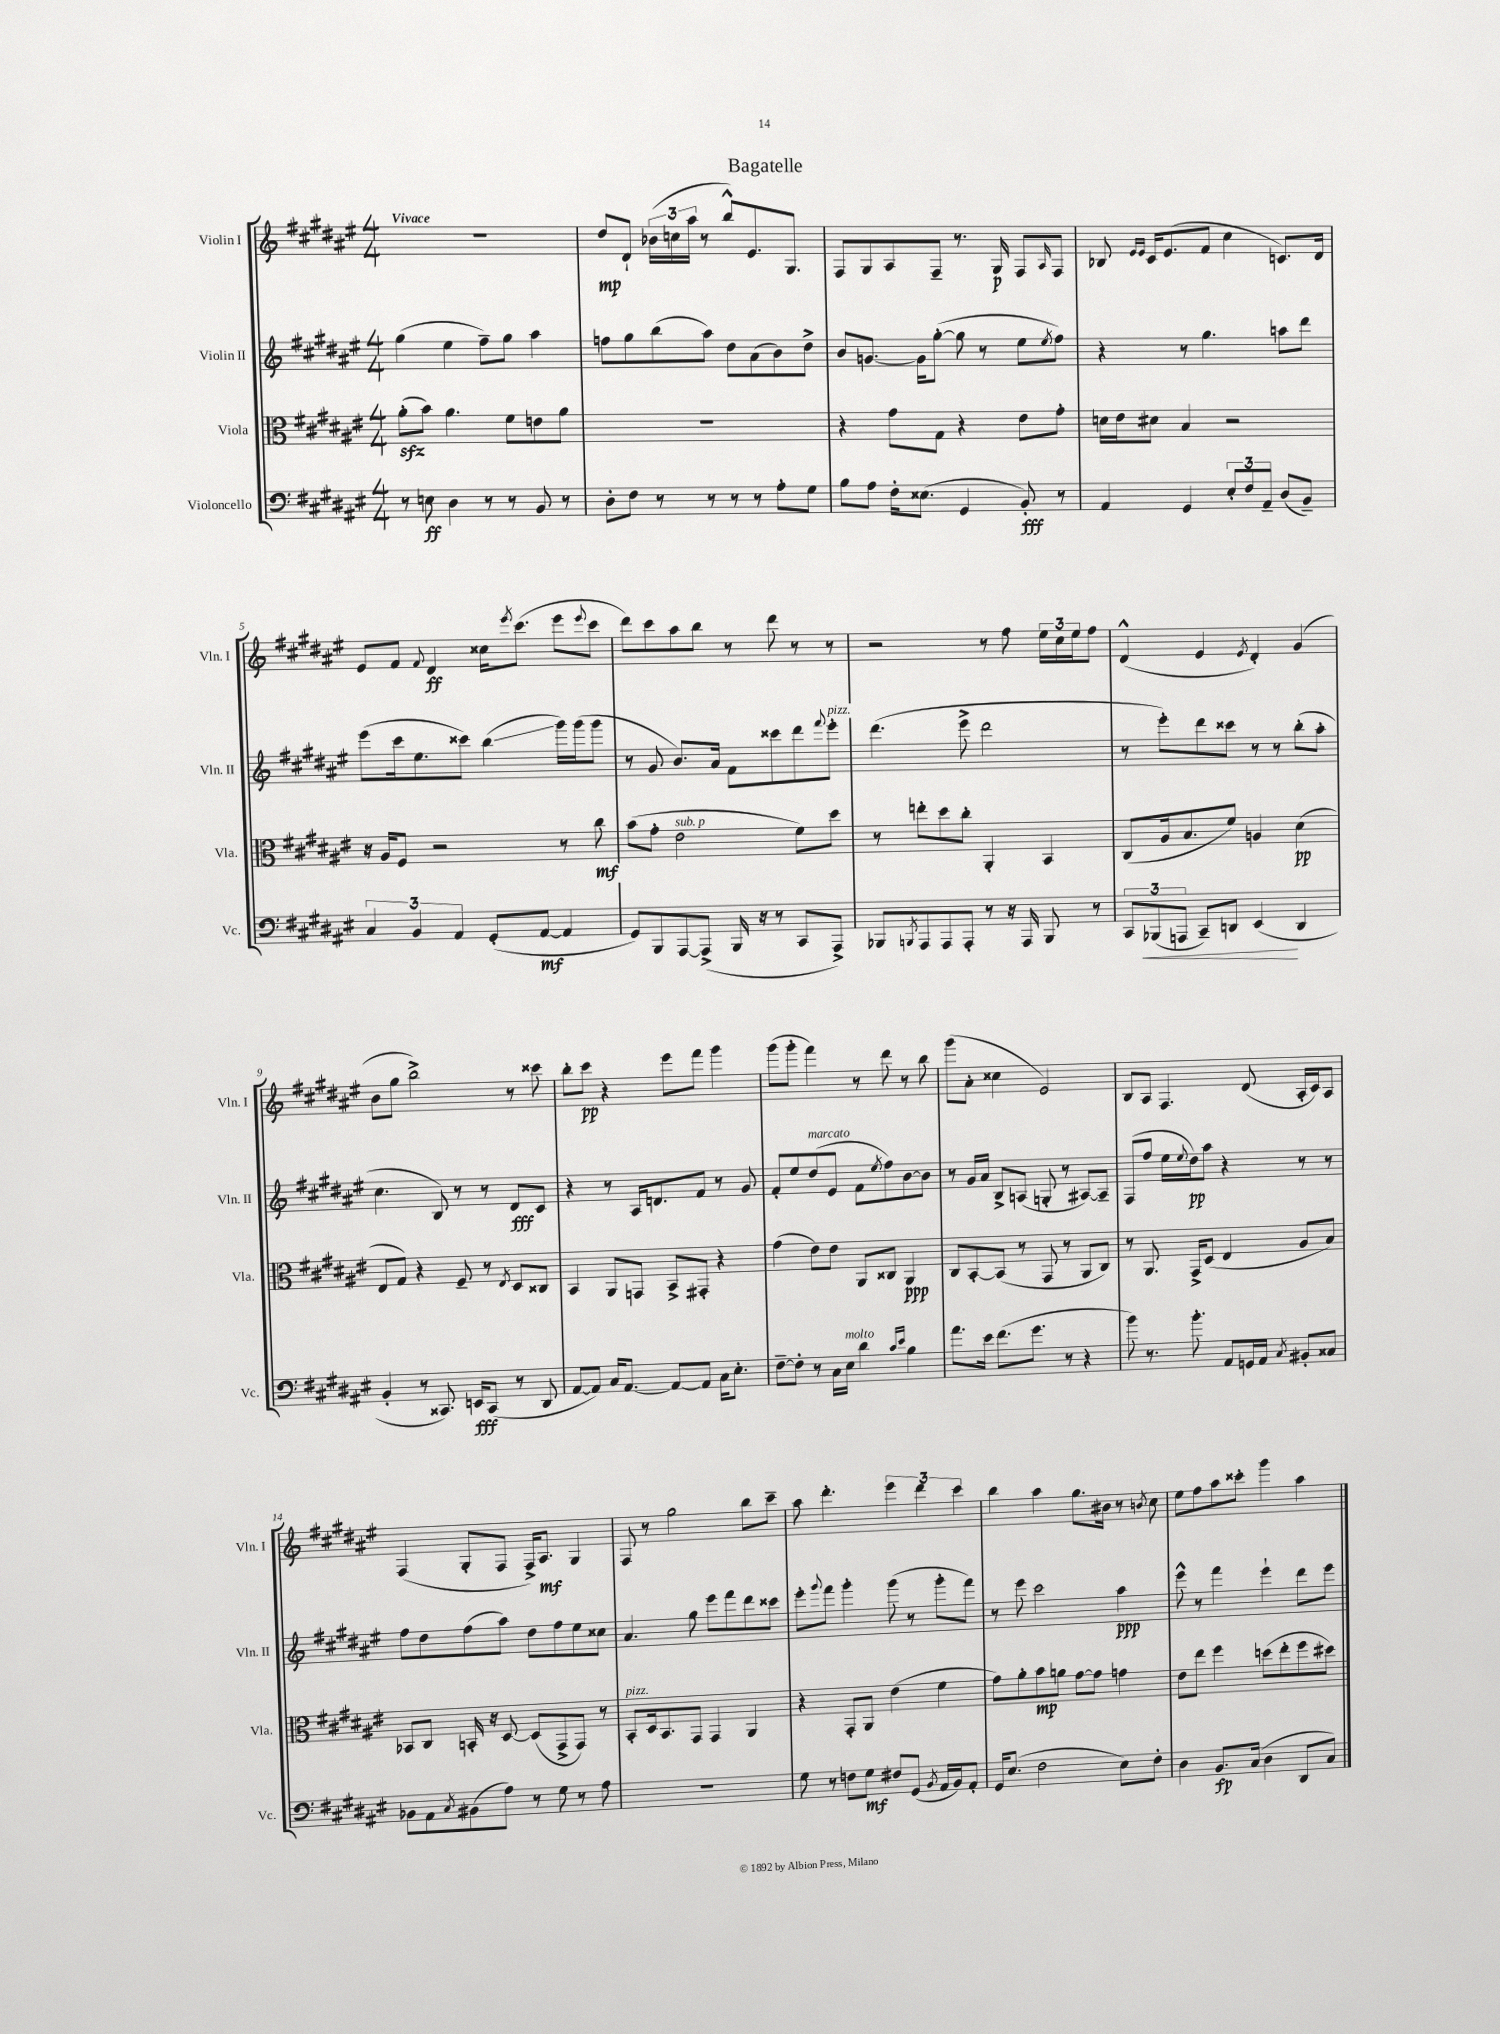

**kern	**kern	**kern	**kern
*staff4	*staff3	*staff2	*staff1
*clefF4	*clefC3	*clefG2	*clefG2
*k[f#c#g#d#a#e#]	*k[f#c#g#d#a#e#]	*k[f#c#g#d#a#e#]	*k[f#c#g#d#a#e#]
*M4/4	*M4/4	*M4/4	*M4/4
8r	(8a#'	(4gg#	1r
8E	8b)	.	.
4D#	4.a#	4ee#	.
8r	.	8ff#~)	.
8r	8f#	8gg#	.
8BB	8e	4aa#	.
8r	8a#	.	.
=	=	=	=
8D#'	1r	8ff	8dd#
8F#	.	8gg#	8d#`
8r	.	(8bb	(24b-
.	.	.	24cc
.	.	.	24aa#
8r	.	8aa#)	8r
8r	.	8dd#	8bb^^)
8r	.	(8a#	8.e#
8A#'	.	8b)	.
.	.	.	8.G#
8G#	.	8dd#^	.
=	=	=	=
8B	4r	8b	8F#
8A#	.	[8.g	8G#
16F#'	8g#	.	8A#
(8.E##	.	16g]	.
.	8G#	([8gg#'	8F#~
4GG#	4r	8gg#]	8.r
.	.	8r	.
.	.	.	16G#
8BB')	8e#	8ee#	8F#
.	.	8qee#	16qqA#
8r	8g#'	8ff#)	8F#
=	=	=	=
4AA#	16d	4r	8B-
.	16e#	.	.
.	.	.	16qqe#
.	.	.	16qqe#
.	8d#	.	16c#
.	.	.	(8.e#
4GG#	4B	8r	.
.	.	4.gg#	8f#
12E#'	2r	.	4cc#
12F#	.	.	.
12AA#~	.	.	.
(8D#	.	8aa	8.c)
8BB~)	.	8ddd#	.
.	.	.	16d#
=	=	=	=
6C#	16r	(8eee#	8e#
.	16A#	.	.
.	8F#	16ccc#	8f#
6BB	.	.	.
.	.	8.ee#	.
.	.	.	8qqf#
.	2r	.	4d#
6AA#	.	.	.
.	.	8ccc##)	.
(8GG#'	.	(4bb	16cc##
.	.	.	8qeee#
.	.	.	(8.ccc#
[8AA#	.	.	.
4AA#]	8r	16ggg#)	8eee#
.	.	(16ggg#	.
.	.	.	8qqeee#
.	8cc#	8ggg#	8ccc#
=	=	=	=
8GG#)	(8b	8r	8ddd#)
8BBB	8g#'	8g#	8ccc#
[8AAA#	2e#	8.b)	8aa#
(8AAA#^]	.	.	8bb
.	.	16a#	.
16BBB	.	8f#	8r
16r	.	.	.
8r	.	8ccc##	8ddd#
8CC#	8f#)	8ddd#	8r
.	.	8qqfff#	.
8AAA#^)	8dd#	8eee#'	8r
=	=	=	=
8BBB-	8r	(4.ddd#	2r
8qBBB	.	.	.
8AAA#	8ee'	.	.
8AAA#	8dd#	.	.
8AAA#'	8cc#'	8eee#^	.
8r	4AA#'	2ddd#	8r
16r	.	.	8ff#
16AAA#	.	.	.
8BBB	4BB	.	24ee#
.	.	.	24cc#
.	.	.	24ee#
8r	.	.	8ff#
=	=	=	=
12CC#	(8C#	8r	(4d#^^
(12BBB-	.	.	.
.	16A#	8eee#')	.
12AAA	.	.	.
.	8.B	.	.
8CC#~)	.	8ddd#	4e#
8DD	8f#)	8ccc##	.
.	.	.	8qe#
(4EE#	4A	8r	4d#')
.	.	8r	.
4DD	(4d#	(8bb'	(4g#
.	.	8aa#'	.
=	=	=	=
4BB'	8E#	4.cc#	8b
.	8G#)	.	8gg#
8r	4r	.	2bb^)
8.CC##)	.	8B)	.
.	8F#~	8r	.
16EE	.	.	.
(8CC##	8r	8r	.
.	8qE#	.	.
8r	8D#	8d#	8r
8DD#	8C##	8c#	8ccc##
=	=	=	=
[8AA#	4BB	4r	8bb'
8AA#])	.	.	8ccc#
16C#	8AA#	8r	4r
[8.AA#	.	.	.
.	8GG	16A#	.
.	.	8.d	.
8AA#_	8BB^	.	8eee#
8AA#]	8GG#'	8f#	8fff#
16C#	4r	8r	4ggg#
8.E#'	.	.	.
.	.	8g#	.
=	=	=	=
[8F#~	(4g#	8f#'	(8ggg#
8F#']	.	8ee#	8ggg#'
8r	8e#)	(8dd#	4fff#)
16C#	8e#	8e#	.
16E#	.	.	.
4d#	8AA#	8f#	8r
.	.	8qee#	.
.	8C##	8ff#)	8ddd#
16qqc#	.	.	.
16qqe#	.	.	.
4B	4AA#	[8b	8r
.	.	8b]	8bb
=	=	=	=
8.a#	8C#	8r	(8ggg#
.	[8BB'	16g#	8a#'
16e#	.	16a#	.
(8.f#	(8BB]	8B^	4cc##
.	8r	(8A	.
8.g#	.	.	.
.	8GG#	8G'	2e#)
8r	8r	8r	.
4r	8AA#	[8A#)	.
.	8C#)	8A#~]	.
=	=	=	=
8b)	8r	(8F#	8B
8.r	8.AA#	8ff#	8A#
.	.	16ee#	4.F#
.	.	8qqee#	.
8.b'	16GG#^	16dd#)	.
.	(8D#	8aa#	.
8AA#	4E#	4r	.
16GG	.	.	(8d#
16AA#	.	.	.
8qC#	.	.	.
8BB#'	8A#	8r	16A#'
.	.	.	16c#)
8C##	8B)	8r	8A#
=	=	=	=
8BB-	8BB-	8ff#	(4F#
8AA#	8C#	8dd#	.
8qC#	.	.	.
(8BB#	16BB'	(8ff#	8G#'
.	16r	.	.
8A#)	[8D#	8aa#)	8F#
8r	(8D#]	8dd#	16F#^)
.	.	.	8.A#
8G#	8GG#^	8ff#	.
8r	8GG#)	8ee#	4G#
8A#	8r	8cc##	.
=	=	=	=
1r	8BB'	4.a#	8F#
.	16D#	.	8r
.	8.BB	.	.
.	.	.	2gg#
.	8GG#	8gg#	.
.	4GG#	8eee#	.
.	.	8fff#	.
.	4AA#	8ddd#	8bb
.	.	8ccc##	8ccc#~
=	=	=	=
8G#	4r	8eee#'	8aa#
.	.	8qqggg#	.
8r	.	8fff#	4.ddd#'
8F	8GG#'	4ggg#'	.
8G#	8AA#	.	.
8F#	(4e#	(8ggg#	6eee#
(8GG#	.	8r	.
.	.	.	6ddd#
8qBB	.	.	.
16AA#	4f#	8ggg#'	.
16BB)	.	.	.
.	.	.	6ccc#
8AA#'	.	8fff#)	.
=	=	=	=
16GG#	8g#)	8r	4bb
(8.E#	.	.	.
.	8a#'	8eee#	.
2F#	8b	2ccc#	4aa#
.	8a	.	.
.	[8g#	.	8.gg#
.	8g#]	.	.
.	.	.	16b#
8E#)	4g	4aa#	8r
.	.	.	8qb
8F#'	.	.	8cc#
=	=	=	=
4D#	8e#	8eee#^^	8ee#
.	8ee#	8r	8ff#
8.BB	4ff#	4fff#	8aa#
.	.	.	8ccc##'
(16C#	.	.	.
4D#	(8dd	4eee#`	4ggg#
.	8ee#'	.	.
8DD#	8ff#	8ddd#	4aa#
8C#)	8dd#)	8eee#	.
==	==	==	==
*-	*-	*-	*-
